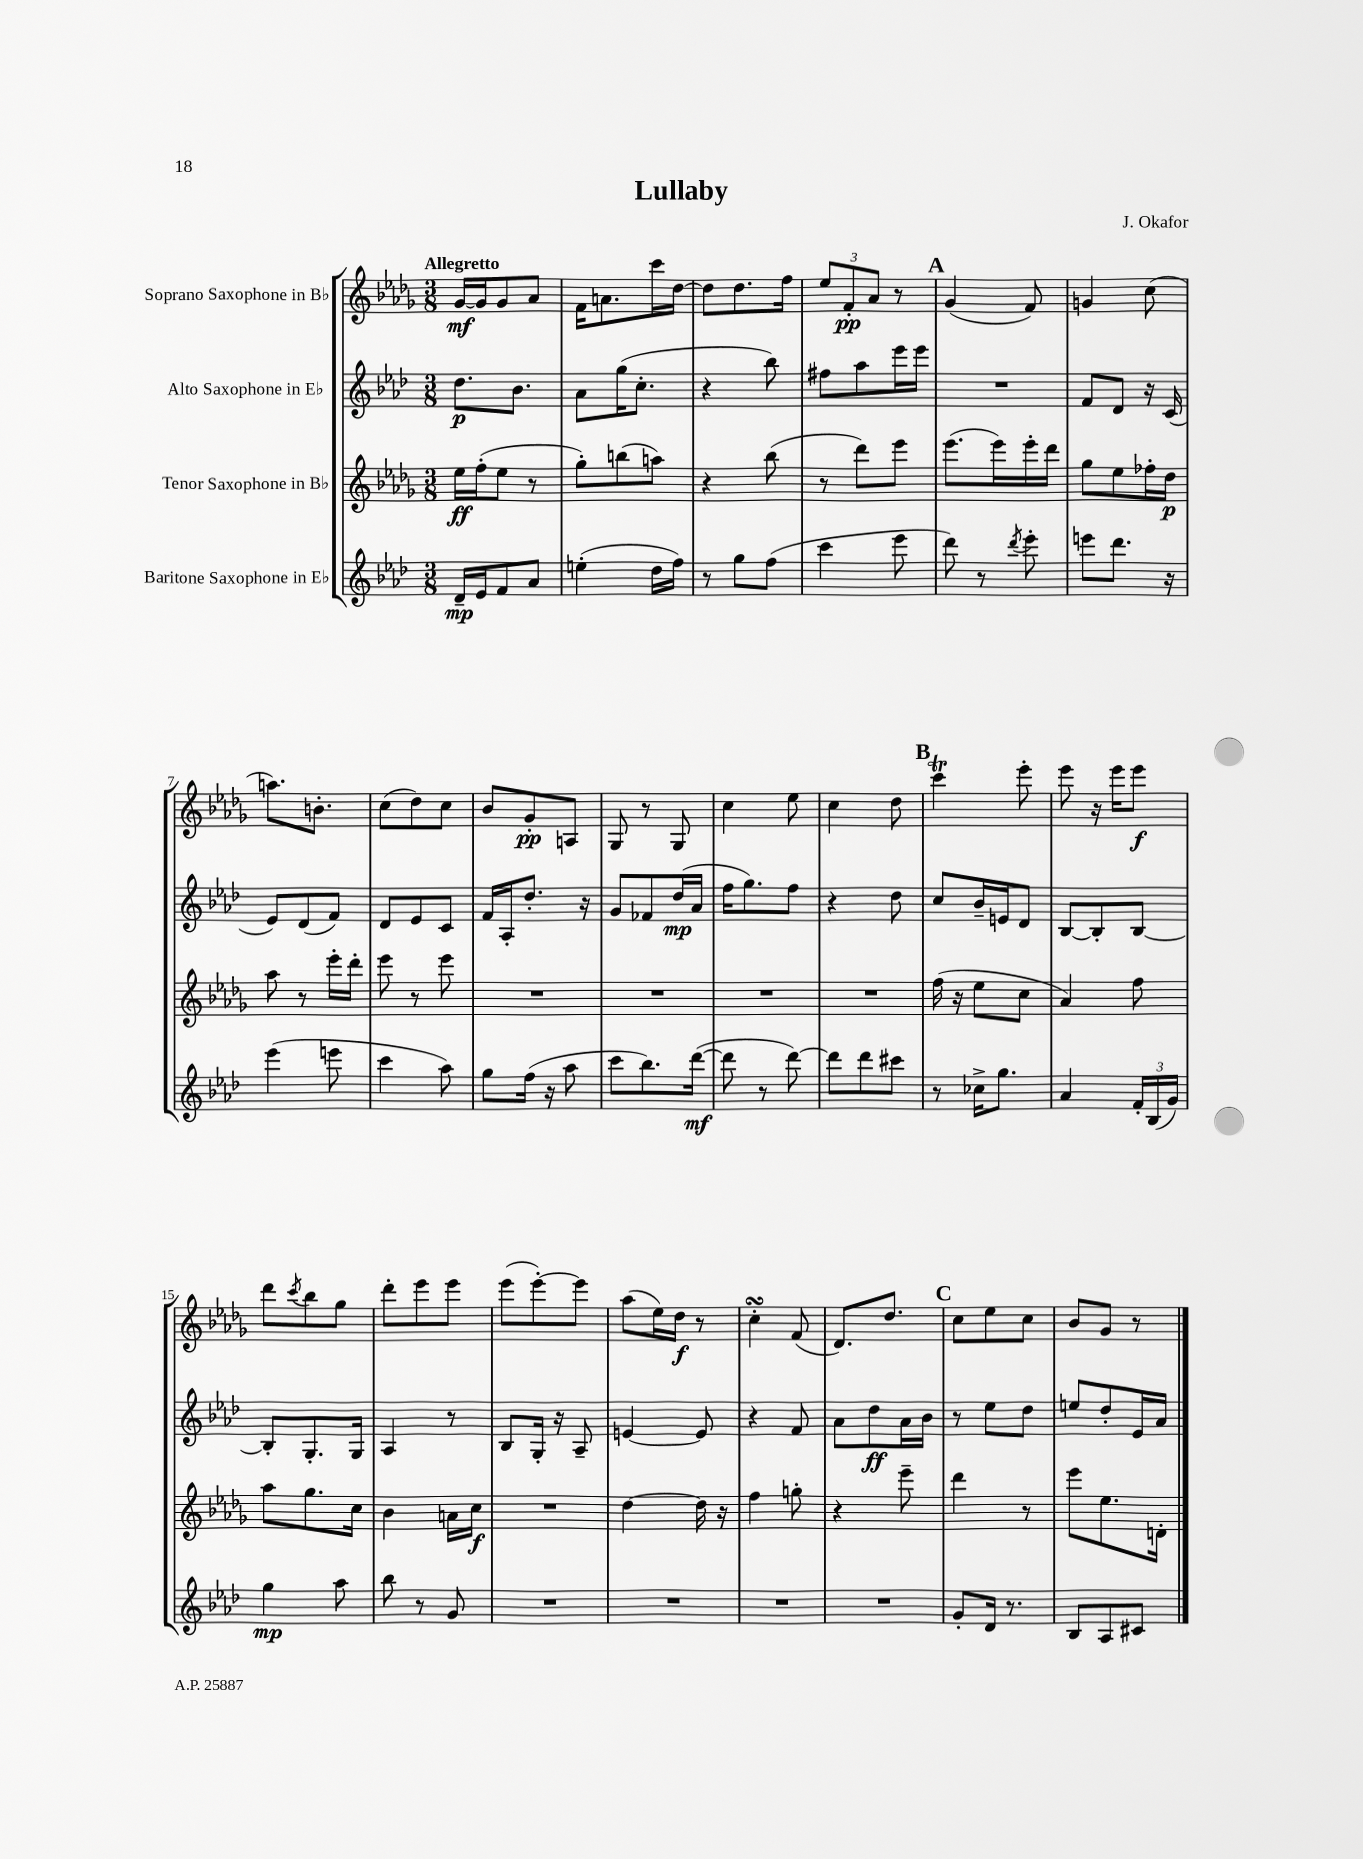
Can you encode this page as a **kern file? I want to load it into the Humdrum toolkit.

**kern	**dynam	**kern	**dynam	**kern	**dynam	**kern	**dynam
*part4	*part4	*part3	*part3	*part2	*part2	*part1	*part1
*staff4	*staff4	*staff3	*staff3	*staff2	*staff2	*staff1	*staff1
*I"Baritone Saxophone in E♭	*	*I"Tenor Saxophone in B♭	*	*I"Alto Saxophone in E♭	*	*I"Soprano Saxophone in B♭	*
*clefG2	*	*clefG2	*	*clefG2	*	*clefG2	*
*k[b-e-a-d-]	*	*k[b-e-a-d-g-]	*	*k[b-e-a-d-]	*	*k[b-e-a-d-g-]	*
*M3/8	*	*M3/8	*	*M3/8	*	*M3/8	*
=1	=1	=1	=1	=1	=1	=1	=1
!	!	!	!	!	!	!LO:TX:a:B:t=Allegretto	!
16d-~/LL	mp	16ee-\LL	ff	8.dd-\L	p	[16g-/LL	mf
16e-/J	.	(16ff'\J	.	.	.	16g-/J]	.
8f/	.	8ee-\J	.	.	.	8g-/	.
.	.	.	.	8.b-\J	.	.	.
8a-/J	.	8r	.	.	.	8a-/J	.
=2	=2	=2	=2	=2	=2	=2	=2
(4een'\	.	8gg-'\L)	.	8a-\L	.	16f\KL	.
.	.	.	.	.	.	8.an\	.
.	.	(8bbn\	.	(16gg\K	.	.	.
.	.	.	.	8.cc'\J	.	.	.
16dd-\LL	.	8aan\J)	.	.	.	16ccc\L	.
16ff\JJ)	.	.	.	.	.	[16dd-\JJ	.
=3	=3	=3	=3	=3	=3	=3	=3
8r	.	4r	.	4r	.	8dd-\L]	.
8gg\L	.	.	.	.	.	8.dd-\	.
(8ff\J	.	(8bb-\	.	8bb-\)	.	.	.
.	.	.	.	.	.	16ff\Jk	.
=4	=4	=4	=4	=4	=4	=4	=4
4ccc\	.	8r	.	8ff#X\L	.	12ee-/L	.
.	.	.	.	.	.	12f'/	pp
.	.	8ddd-\L)	.	8aa-\	.	.	.
.	.	.	.	.	.	12a-/J	.
8eee-\	.	8eee-\J	.	16eee-\L	.	8r	.
.	.	.	.	16eee-\JJ	.	.	.
!!LO:REH:place=s1:t=A
=5	=5	=5	=5	=5	=5	=5	=5
8ddd-\)	.	(8.eee-\L	.	4.r	.	(4g-/	.
8r	.	.	.	.	.	.	.
.	.	16eee-\L)	.	.	.	.	.
8qddd-/	.	.	.	.	.	.	.
8eee-'\	.	16eee-'\	.	.	.	8f/)	.
.	.	16ddd-\JJ	.	.	.	.	.
=6	=6	=6	=6	=6	=6	=6	=6
8eeen\L	.	8gg-\L	.	8f/L	.	4gn/	.
8.ddd-\J	.	8ee-\	.	8d-/J	.	.	.
.	.	16ff-X'\L	.	16r	.	(8cc\	.
16r	.	16dd-\JJ	p	(16c/	.	.	.
!!LO:LB:g=z
=7	=7	=7	=7	=7	=7	=7	=7
(4eee-\	.	8aa-\	.	8e-/L)	.	8.aan\L)	.
.	.	8r	.	(8d-/	.	.	.
.	.	.	.	.	.	8.bn'\J	.
8eeen\	.	16eee-'\LL	.	8f/J)	.	.	.
.	.	16ddd-'\JJ	.	.	.	.	.
=8	=8	=8	=8	=8	=8	=8	=8
4ccc\	.	8eee-\	.	8d-/L	.	(8cc\L	.
.	.	8r	.	8e-/	.	8dd-\)	.
8aa-\)	.	8eee-\	.	8c/J	.	8cc\J	.
=9	=9	=9	=9	=9	=9	=9	=9
8gg\L	.	4.r	.	16f/LL	.	8b-/L	.
.	.	.	.	16A-'/J	.	.	.
(16ff\Jk	.	.	.	8.dd-'/J	.	8g-'/	pp
16r	.	.	.	.	.	.	.
8aa-\	.	.	.	.	.	8An/J	.
.	.	.	.	16r	.	.	.
=10	=10	=10	=10	=10	=10	=10	=10
8ccc\L	.	4.r	.	8g/L	.	8G-/	.
8.bb-\)	.	.	.	8f-X/	.	8r	.
.	.	.	.	(16dd-/L	mp	8G-/	.
([16ddd-\Jk	mf	.	.	16a-/JJ	.	.	.
=11	=11	=11	=11	=11	=11	=11	=11
8ddd-\]	.	4.r	.	16ff\KL	.	4cc\	.
.	.	.	.	8.gg\)	.	.	.
8r	.	.	.	.	.	.	.
[8ddd-\)	.	.	.	8ff\J	.	8ee-\	.
=12	=12	=12	=12	=12	=12	=12	=12
8ddd-\L]	.	4.r	.	4r	.	4cc\	.
8ddd-\	.	.	.	.	.	.	.
8ccc#X\J	.	.	.	8dd-\	.	8dd-\	.
!!LO:REH:place=s1:t=B
=13	=13	=13	=13	=13	=13	=13	=13
8r	.	(16ff\	.	8cc/L	.	4ccct\	.
.	.	16r	.	.	.	.	.
16cc-X^\KL	.	8ee-\L	.	16b-~/L	.	.	.
8.gg\J	.	.	.	16en/J	.	.	.
.	.	8cc\J	.	8d-/J	.	8eee-'\	.
=14	=14	=14	=14	=14	=14	=14	=14
4a-/	.	4a-/)	.	[8B-/L	.	8eee-\	.
.	.	.	.	8B-'/]	.	16r	.
.	.	.	.	.	.	16eee-\KL	.
24f'/LL	.	8ff\	.	[8B-/J	.	8eee-\J	f
(24B-/	.	.	.	.	.	.	.
24g/JJ)	.	.	.	.	.	.	.
!!LO:LB:g=z
=15	=15	=15	=15	=15	=15	=15	=15
4gg\	mp	8aa-\L	.	8B-'/L]	.	8ddd-\L	.
.	.	.	.	.	.	8qccc/	.
.	.	8.gg-\	.	8.G'/	.	8bb-\	.
8aa-\	.	.	.	.	.	8gg-\J	.
.	.	16cc\Jk	.	16G/Jk	.	.	.
=16	=16	=16	=16	=16	=16	=16	=16
8bb-\	.	4b-\	.	4A-/	.	8ddd-'\L	.
8r	.	.	.	.	.	8eee-\	.
8g/	.	16an\LL	.	8r	.	8eee-\J	.
.	.	16cc\JJ	f	.	.	.	.
=17	=17	=17	=17	=17	=17	=17	=17
4.r	.	4.r	.	8B-/L	.	(8eee-\L	.
.	.	.	.	16G'/Jk	.	[8eee-'\)	.
.	.	.	.	16r	.	.	.
.	.	.	.	8A-~/	.	8eee-\J]	.
=18	=18	=18	=18	=18	=18	=18	=18
4.r	.	[4dd-\	.	[4en/	.	(8aa-\L	.
.	.	.	.	.	.	16ee-\L)	.
.	.	.	.	.	.	16dd-\JJ	f
.	.	16dd-\]	.	8e/]	.	8r	.
.	.	16r	.	.	.	.	.
=19	=19	=19	=19	=19	=19	=19	=19
4.r	.	4ff\	.	4r	.	4ccsSsS'\	.
.	.	8ggn'\	.	8f/	.	(8f/	.
=20	=20	=20	=20	=20	=20	=20	=20
4.r	.	4r	.	8a-\L	.	8.d-/L)	.
.	.	.	.	8dd-\	ff	.	.
.	.	.	.	.	.	8.dd-/J	.
.	.	8eee-~\	.	16a-\L	.	.	.
.	.	.	.	16b-\JJ	.	.	.
!!LO:REH:place=s1:t=C
=21	=21	=21	=21	=21	=21	=21	=21
8g'/L	.	4ddd-\	.	8r	.	8cc\L	.
16d-/Jk	.	.	.	8ee-\L	.	8ee-\	.
8.r	.	.	.	.	.	.	.
.	.	8r	.	8dd-\J	.	8cc\J	.
=22	=22	=22	=22	=22	=22	=22	=22
8B-/L	.	8eee-\L	.	8een/L	.	8b-/L	.
8A-/	.	8.ee-\	.	8dd-'/	.	8g-/J	.
8c#X/J	.	.	.	16e-/L	.	8r	.
.	.	16dn'\Jk	.	16a-/JJ	.	.	.
==	==	==	==	==	==	==	==
*-	*-	*-	*-	*-	*-	*-	*-
